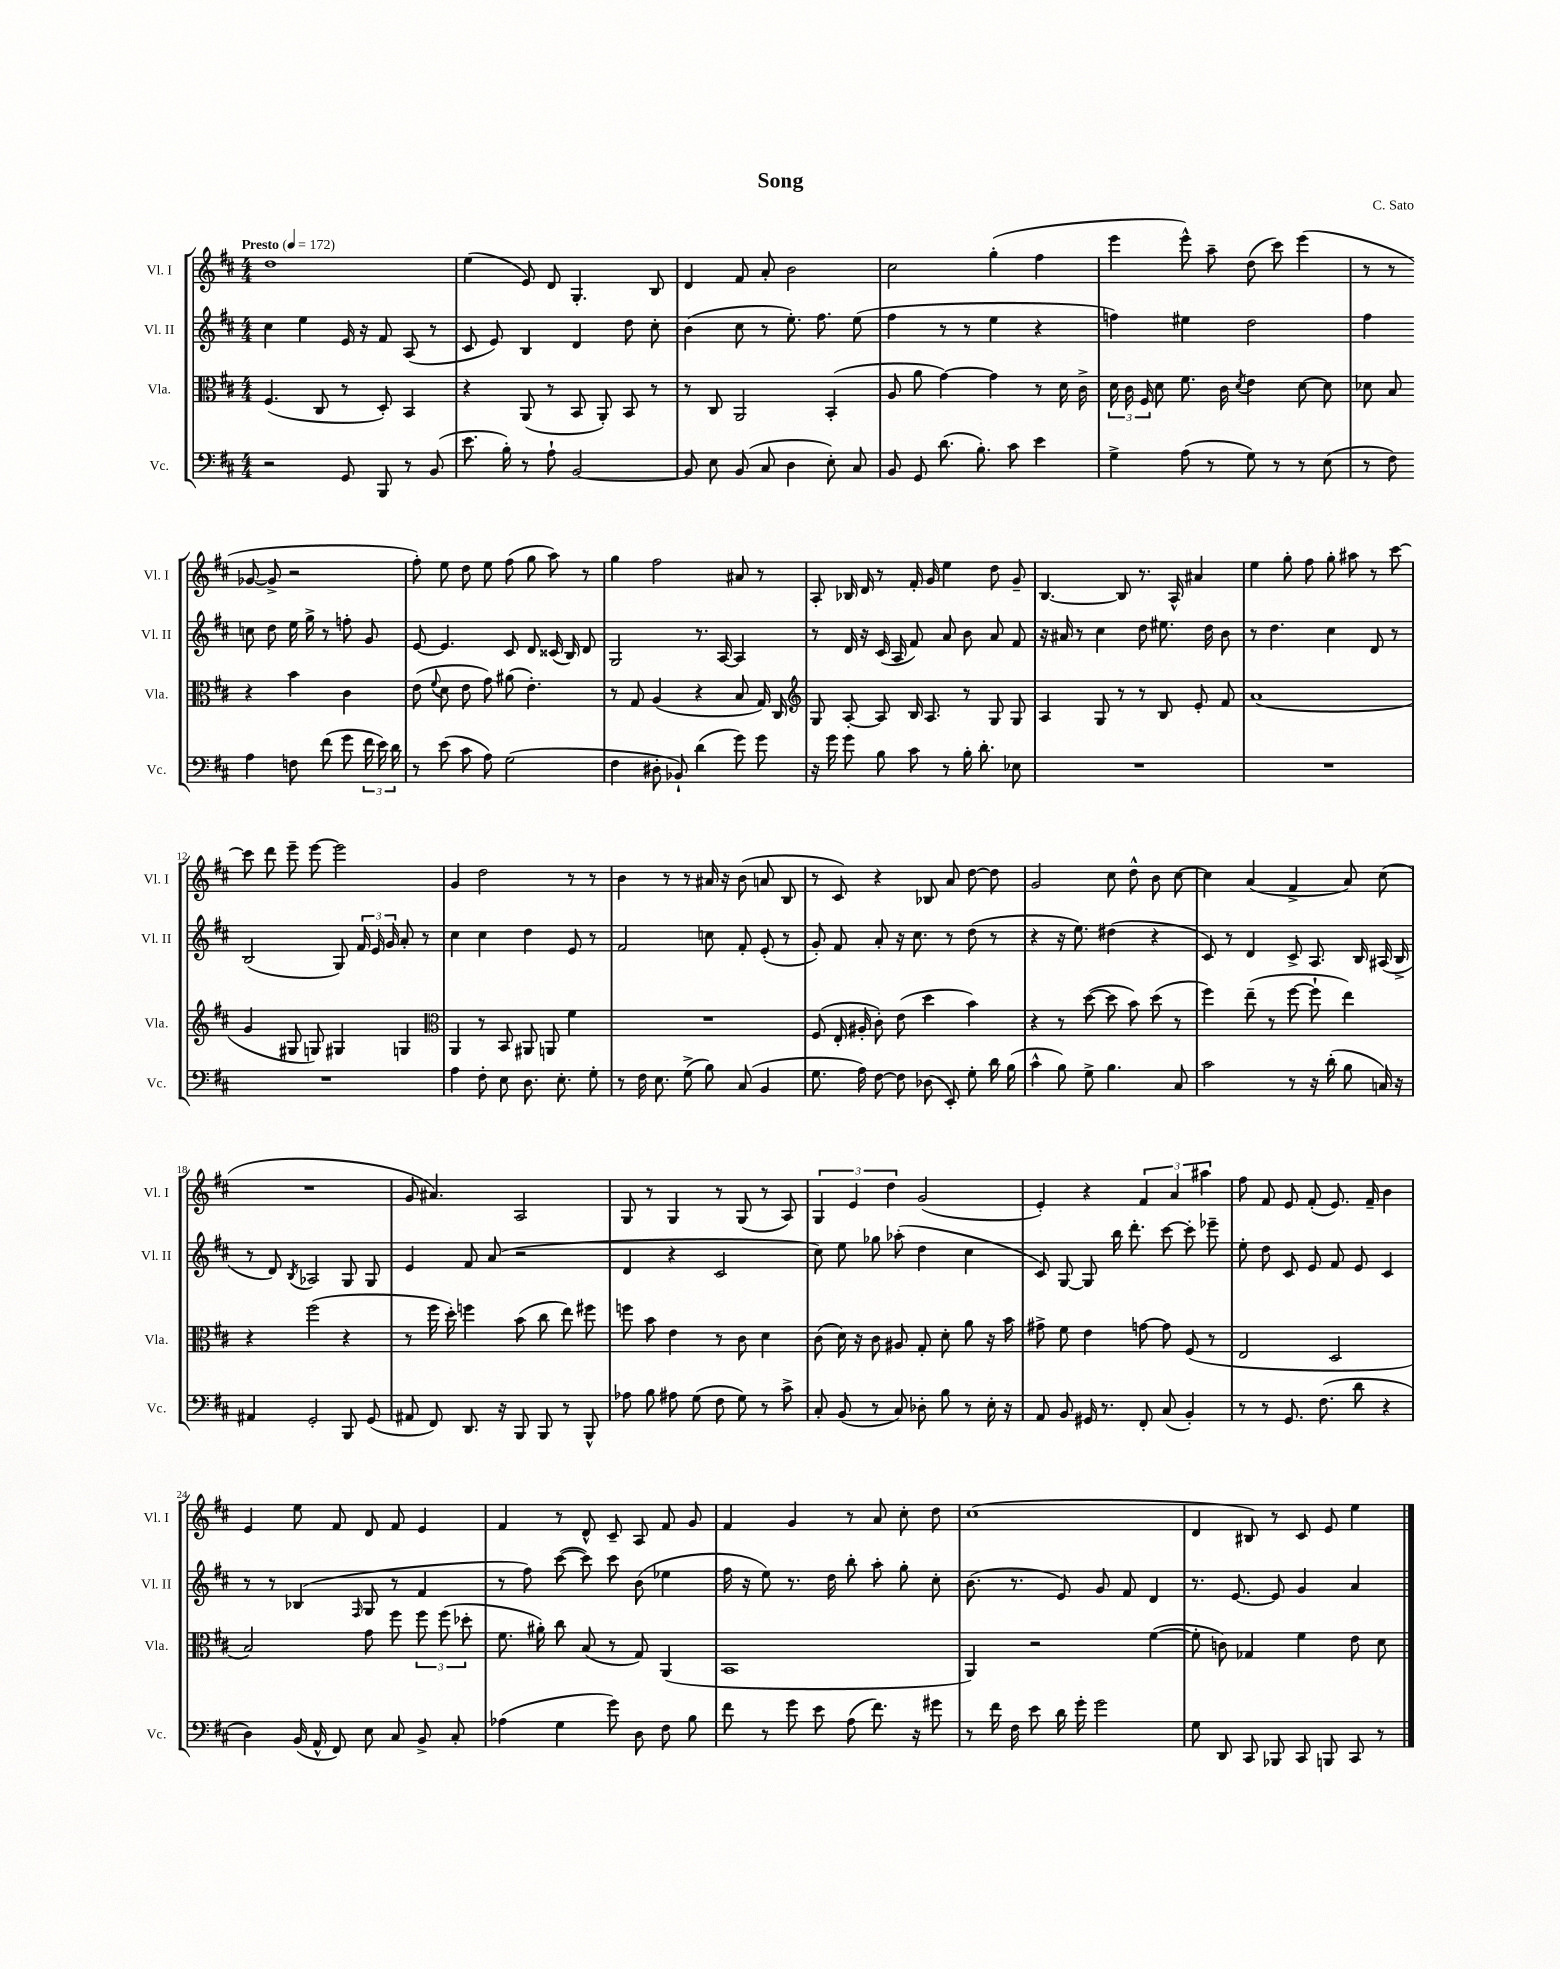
\header { title = "Song" composer = "C. Sato" }
<<
\new StaffGroup <<
\new Staff = "s0" \with { instrumentName = "Vl. I" shortInstrumentName = "Vl. I" } {
    \clef treble \key d \major \numericTimeSignature \time 4/4 \tempo "Presto" 4 = 172
    \autoBeamOff d''1 |
    e''4( e'8) d'8 g4.-. b8 |
    d'4 fis'8 a'8-. b'2 |
    cis''2 g''4-.( fis''4 |
    e'''4 e'''8-^) a''8-- d''8( cis'''8) e'''4( |
    r8 r8 ges'8~ ges'8-> r2 |
    fis''8-.) e''8 d''8 e''8 fis''8( g''8 a''8) r8 |
    g''4 fis''2 ais'8 r8 |
    a8-. bes16 d'16 r8 fis'16-. g'16 e''4 d''8 g'8-- |
    b4.~ b8 r8. a16-^ ais'4 |
    e''4 g''8-. fis''8 g''8-. ais''8 r8 cis'''8~ |
    cis'''8 d'''8 e'''8-- e'''8~ e'''2 |
    g'4 d''2 r8 r8 |
    b'4 r8 r8 ais'16 r16 b'8( a'8 b8 |
    r8 cis'8) r4 bes8 a'8 d''8~ d''8 |
    g'2 cis''8 d''8-^ b'8 cis''8~ |
    cis''4 a'4( fis'4-> a'8) cis''8( |
    R1 |
    g'8 ais'4.) a2 |
    g8 r8 g4 r8 g8( r8 a8) |
    \tuplet 3/2 { g4 e'4 d''4 } g'2( |
    e'4-.) r4 \tuplet 3/2 { fis'4 a'4 ais''4 } |
    fis''8 fis'8 e'8 fis'8-.( e'8.) fis'16-- b'4 |
    e'4 e''8 fis'8 d'8 fis'8 e'4 |
    fis'4 r8 d'8-^ cis'8-- a8 fis'8 g'8 |
    fis'4 g'4 r8 a'8 cis''8-. d''8 |
    cis''1( |
    d'4 bis8) r8 cis'8 e'8 e''4 \bar "|." |
}
\new Staff = "s1" \with { instrumentName = "Vl. II" shortInstrumentName = "Vl. II" } {
    \clef treble \key d \major \numericTimeSignature \time 4/4
    \autoBeamOff cis''4 e''4 e'16 r16 fis'8 a8( r8 |
    cis'8 e'8) b4 d'4 d''8 cis''8-. |
    b'4( cis''8 r8 e''8.-.) fis''8. e''8( |
    fis''4 r8 r8 e''4 r4 |
    f''4) eis''4 d''2 |
    fis''4 c''8 d''8 e''16 g''16-> r8 f''8-. g'8 |
    e'8~ e'4. cis'8 d'8 cisis'16( b16) d'8 |
    g2 r8. a16~ a4 |
    r8 d'16 r16 cis'16( a16 fis'8) a'8 b'8 a'8 fis'8 |
    r16 ais'16 r8 cis''4 d''8 eis''8. d''16 b'8 |
    r8 d''4. cis''4 d'8 r8 |
    b2( g8) \tuplet 3/2 { fis'16 e'16 g'16 } a'8-. r8 |
    cis''4 cis''4 d''4 e'8 r8 |
    fis'2 c''8 fis'8-. e'8-.( r8 |
    g'8-.) fis'8 a'8-. r16 cis''8. r8 d''8( r8 |
    r4 r16 e''8.) dis''4( r4 |
    cis'8) r8 d'4 cis'8-> a8. b16 ais16( b16-> |
    r8 d'8) \acciaccatura { b8 } aes2 g8 g8 |
    e'4 fis'8 a'8( r2 |
    d'4 r4 cis'2 |
    cis''8) e''8 ges''8 aes''8-.( d''4 cis''4 |
    cis'8) g8~ g8 b''16 d'''8.-. cis'''8~ cis'''8-. ees'''8-- |
    e''8-. d''8 cis'8 e'8 fis'8 e'8 cis'4 |
    r8 r8 bes4( \grace { fis16 } g8 r8 fis'4 |
    r8 fis''8) cis'''8~( cis'''8) cis'''8 b'8( ees''4 |
    fis''16 r16 e''8) r8. d''16 b''8-. a''8-. g''8-. cis''8-. |
    b'8.( r8. e'8) g'8 fis'8 d'4 |
    r8. e'8.~ e'8 g'4 a'4 \bar "|." |
}
\new Staff = "s2" \with { instrumentName = "Vla." shortInstrumentName = "Vla." } {
    \clef alto \key d \major \numericTimeSignature \time 4/4
    \autoBeamOff fis4.( cis8 r8 d8-.) b,4 |
    r4 a,8( r8 b,8 a,8-.) b,8 r8 |
    r8 cis8 a,2 b,4-.( |
    a8 a'8 g'4~) g'4 r8 d'16 cis'16-> |
    \tuplet 3/2 { d'16 cis'16 fis16 } d'8 fis'8. cis'16 \acciaccatura { d'8 } e'4 d'8~ d'8 |
    des'8 b8 r4 b'4 cis'4 |
    e'8( \appoggiatura { fis'8 } d'8 e'8 g'8) ais'8( e'4.-.) |
    r8 g8 a4( r4 b8 g16) cis16 |
    \clef treble g8 a8~-. a8 b16 a8. r8 g8 g8 |
    a4 g8 r8 r8 b8 e'8-. fis'8 |
    a'1( |
    g'4 gis8 g8) gis4 g4 |
    \clef alto a,4 r8 b,8 ais,8 a,8 fis'4 |
    R1 |
    fis8( e16-. ais16-. cis'8-.) e'8( d''4 b'4) |
    r4 r8 d''8~( d''8 b'8) d''8( r8 |
    fis''4) e''8--( r8 fis''8~ fis''8-! e''4) |
    r4 fis''2( r4 |
    r8 fis''16 d''16-.) f''4 b'8( cis''8 e''8) fis''8 |
    f''8 b'8 e'4 r8 cis'8 d'4 |
    cis'8( d'16) r16 cis'8 ais8 g8-. d'8-. a'8 r16 b'16 |
    gis'8-> fis'8 e'4 g'8~ g'8 fis8( r8 |
    e2 d2 |
    b2) g'8 fis''8 \tuplet 3/2 { fis''8 fis''8( des''8-. } |
    fis'8. ais'16-.) cis''8 b8( r8 g8) a,4( |
    b,1 |
    a,4) r2 fis'4~( |
    fis'8-. c'8) ges4 fis'4 e'8 d'8 \bar "|." |
}
\new Staff = "s3" \with { instrumentName = "Vc." shortInstrumentName = "Vc." } {
    \clef bass \key d \major \numericTimeSignature \time 4/4
    \autoBeamOff r2 g,8 b,,8 r8 b,8( |
    e'8. b16-.) r8 a8-! b,2~ |
    b,8 e8 b,8( cis8 d4 e8-.) cis8 |
    b,8 g,8 d'8.( b8.-.) cis'8 e'4 |
    g4-> a8( r8 g8) r8 r8 e8( |
    r8 fis8) a4 f8 fis'8( g'8 \tuplet 3/2 { fis'16 e'16) d'16 } |
    r8 e'8( cis'8 a8) g2( |
    fis4 dis8-. bes,8-!) d'4( g'8) g'8 |
    r16 g'16 g'8 b8 cis'8 r8 b16-. d'8.-. ees8 |
    R1 |
    R1 |
    R1 |
    a4 fis8-. e8 d8. e8.-. g8-. |
    r8 fis16 e8. g8->( b8) cis8( b,4 |
    g8. a16) fis8~ fis8 des8( e,8-.) g8-. d'16 b16( |
    cis'4-^ b8) g8-> b4. cis8 |
    cis'2 r8 r16 d'16-.( b8 c16) r16 |
    ais,4 g,2-. b,,8 g,8( |
    ais,8 fis,8) d,8. r16 b,,8 b,,8 r8 b,,8-^ |
    aes8 b8 ais8 g8( fis8 g8) r8 cis'8-> |
    cis8-. b,8( r8 cis8) des8-. b8 r8 e16-. r16 |
    a,8 b,8 gis,16 r8. fis,8-. cis8( b,4-.) |
    r8 r8 g,8. fis8.( d'8 r4 |
    d4) b,16( a,16-^ fis,8) e8 cis8 b,8-> cis8-. |
    aes4( g4 g'8) d8 fis8 b8 |
    fis'8 r8 g'8 e'8 a8( fis'8.) r16 gis'8 |
    r8 fis'16 fis16 e'8 d'16 g'16-. g'2 |
    g8 d,8 cis,8 bes,,8 cis,8 b,,8 cis,8 r8 \bar "|." |
}
>>
>>
